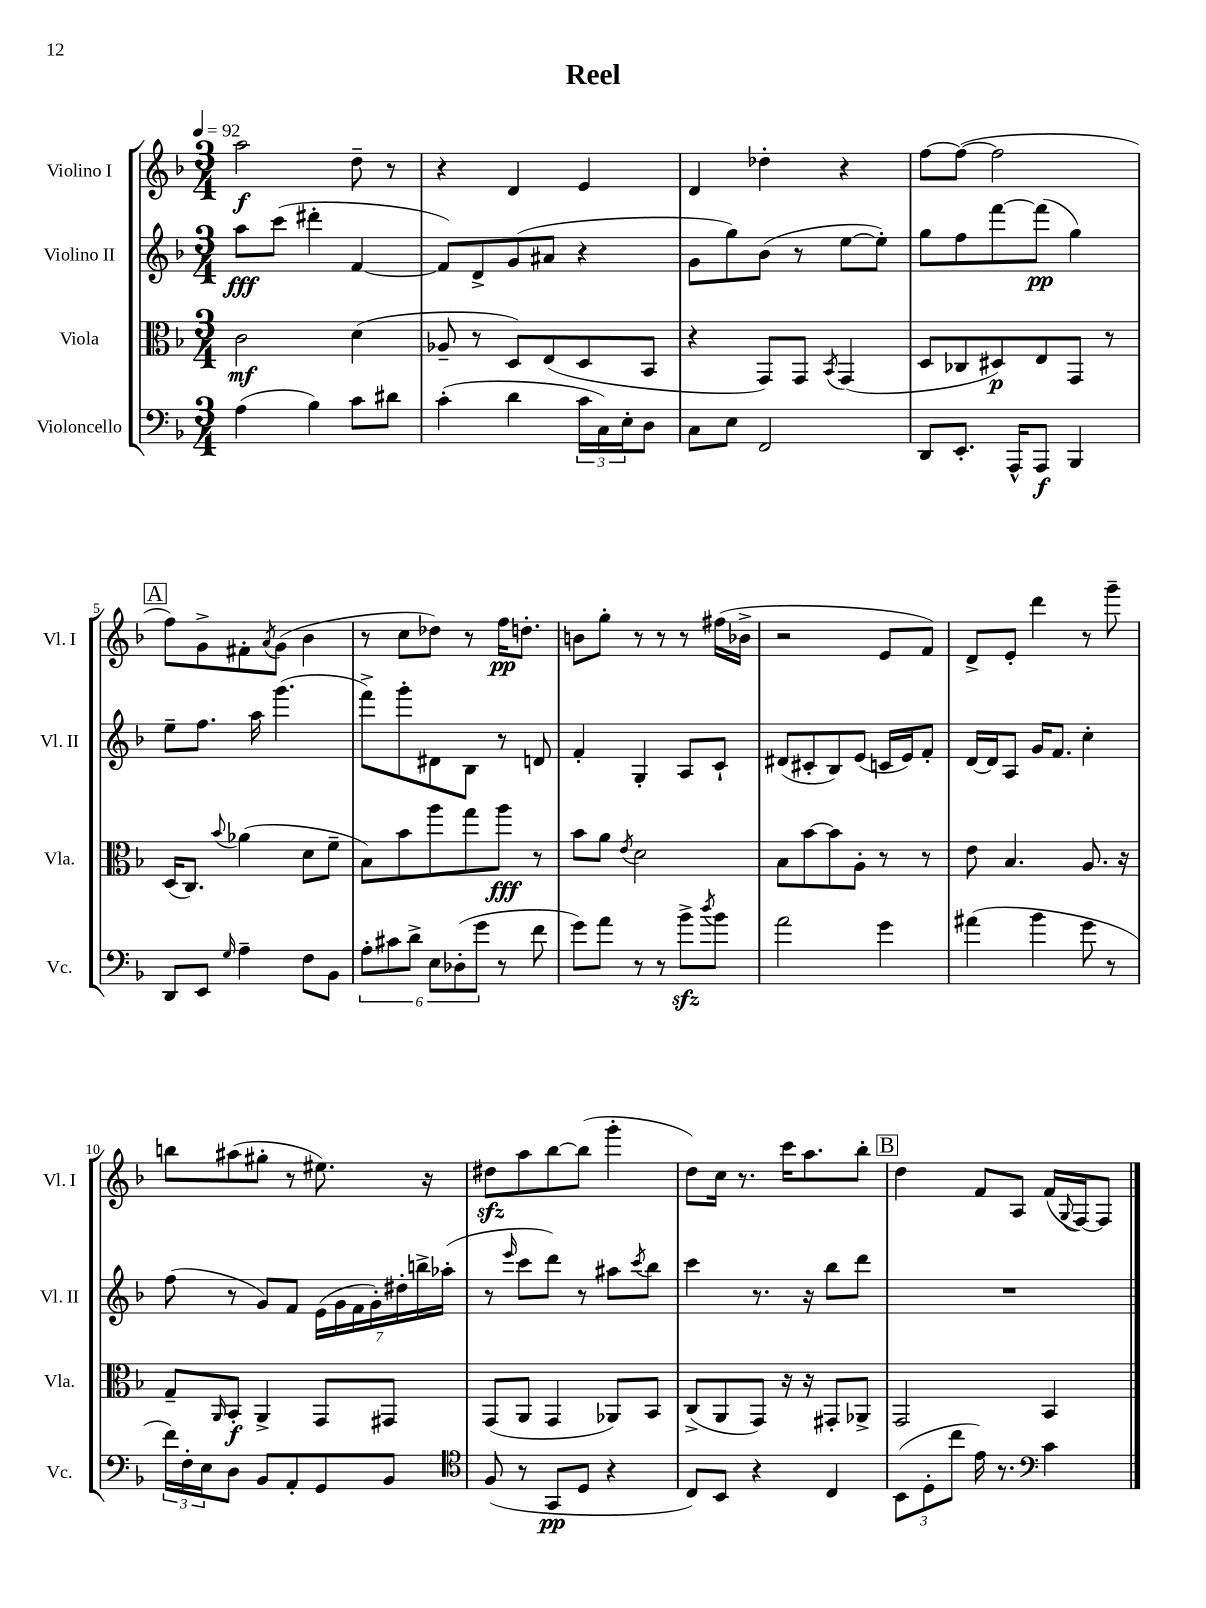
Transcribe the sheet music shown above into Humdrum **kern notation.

**kern	**dynam	**kern	**dynam	**kern	**dynam	**kern	**dynam
*part4	*part4	*part3	*part3	*part2	*part2	*part1	*part1
*staff4	*staff4	*staff3	*staff3	*staff2	*staff2	*staff1	*staff1
*I"Violoncello	*	*I"Viola	*	*I"Violino II	*	*I"Violino I	*
*I'Vc.	*	*I'Vla.	*	*I'Vl. II	*	*I'Vl. I	*
*clefF4	*	*clefC3	*	*clefG2	*	*clefG2	*
*k[b-]	*	*k[b-]	*	*k[b-]	*	*k[b-]	*
*M3/4	*	*M3/4	*	*M3/4	*	*M3/4	*
*MM92	*	*MM92	*	*MM92	*	*MM92	*
=1	=1	=1	=1	=1	=1	=1	=1
(4A\	.	2c\	mf	8aa\L	fff	2aa\	f
.	.	.	.	(8ccc\J	.	.	.
4B-\)	.	.	.	4ddd#X'\	.	.	.
8c\L	.	(4d\	.	[4f/	.	8dd~\	.
8d#X\J	.	.	.	.	.	8r	.
=2	=2	=2	=2	=2	=2	=2	=2
(4c'\	.	8A-X~/	.	8f/L])	.	4r	.
.	.	8r	.	8d^/	.	.	.
4d\	.	8D/L)	.	(8g/	.	4d/	.
.	.	(8E/	.	8a#X/J	.	.	.
24c\LL	.	8D/	.	4r	.	4e/	.
24C\)	.	.	.	.	.	.	.
24E'\J	.	.	.	.	.	.	.
8D\J	.	8BB-/J	.	.	.	.	.
=3	=3	=3	=3	=3	=3	=3	=3
8C\L	.	4r	.	8g\L	.	4d/	.
8E\J	.	.	.	8gg\)	.	.	.
2FF/	.	8GG/L)	.	(8b-\J	.	4dd-X'\	.
.	.	8GG/J	.	8r	.	.	.
.	.	8qBB-/	.	.	.	.	.
.	.	(4GG/	.	[8ee\L	.	4r	.
.	.	.	.	8ee'\J])	.	.	.
=4	=4	=4	=4	=4	=4	=4	=4
8DD/L	.	8D/L	.	8gg\L	.	[8ff\L	.
8.EE'/J	.	8C-X/	.	8ff\	.	(8ff\J_	.
.	.	8D#X/)	p	[8fff\	.	2ff\]	.
16AAA^^/KL	.	.	.	.	.	.	.
8AAA/J	f	8E/	.	(8fff\J]	pp	.	.
4BBB-/	.	8GG/J	.	4gg\)	.	.	.
.	.	8r	.	.	.	.	.
!!LO:LB:g=z
!!LO:REH:place=s1:t=A
=5	=5	=5	=5	=5	=5	=5	=5
8DD/L	.	(16D/KL	.	8ee~\L	.	8ff\L)	.
.	.	8.C/J)	.	.	.	.	.
8EE/J	.	.	.	8.ff\J	.	8g^\	.
16qqG/	.	8qqb-/	.	.	.	.	.
4A~\	.	(4a-X\	.	.	.	8f#X'\	.
.	.	.	.	16aa\	.	.	.
.	.	.	.	.	.	8qa/	.
.	.	.	.	(4.ggg\	.	(8g\J	.
8F\L	.	8d\L	.	.	.	4b-\	.
8BB-\J	.	8f~\J	.	.	.	.	.
=6	=6	=6	=6	=6	=6	=6	=6
12A'\L	.	8B-\L)	.	8fff^\L)	.	8r	.
12c#X\	.	.	.	.	.	.	.
.	.	8b-\	.	8ggg'\	.	8cc\L	.
12d^\J	.	.	.	.	.	.	.
12E\L	.	8aa\	.	8d#X\	.	8dd-X\J)	.
(12D-X'\	.	.	.	.	.	.	.
.	.	8gg\	.	8B-\J	.	8r	.
12g\J	.	.	.	.	.	.	.
8r	.	8aa\J	fff	8r	.	16ff\KL	pp
.	.	.	.	.	.	8.ddn'\J	.
8f\	.	8r	.	8dn/	.	.	.
=7	=7	=7	=7	=7	=7	=7	=7
8g\L)	.	8b-\L	.	4f'/	.	8bn\L	.
8a\J	.	8a\J	.	.	.	8gg'\J	.
.	.	8qe/	.	.	.	.	.
8r	.	2d\	.	4G'/	.	8r	.
8r	.	.	.	.	.	8r	.
8b-zz^\L	.	.	.	8A/L	.	8r	.
8qdd/	.	.	.	.	.	.	.
8b-\J	.	.	.	8c`/J	.	(16ff#X\LL	.
.	.	.	.	.	.	16b-X^\JJ	.
=8	=8	=8	=8	=8	=8	=8	=8
2a\	.	8B-\L	.	(8d#X/L	.	2r	.
.	.	[8b-\	.	8c#X'/	.	.	.
.	.	8b-\]	.	8B-/)	.	.	.
.	.	8A'\J	.	(8e/J	.	.	.
4g\	.	8r	.	16cn/LL	.	8e/L	.
.	.	.	.	16e/J)	.	.	.
.	.	8r	.	8f'/J	.	8f/J)	.
=9	=9	=9	=9	=9	=9	=9	=9
(4a#X\	.	8e\	.	[16d/LL	.	8d^/L	.
.	.	.	.	16d/J]	.	.	.
.	.	4.B-/	.	8A/J	.	8e'/J	.
4b-\	.	.	.	16g/KL	.	4ddd\	.
.	.	.	.	8.f/J	.	.	.
8g\	.	8.A/	.	4cc'\	.	8r	.
8r	.	.	.	.	.	8ggg~\	.
.	.	16r	.	.	.	.	.
!!LO:LB:g=z
=10	=10	=10	=10	=10	=10	=10	=10
24f\LL)	.	8G~/L	.	(8ff\	.	8bbn\L	.
24F'\	.	.	.	.	.	.	.
24E\J	.	.	.	.	.	.	.
.	.	16qqAA/	.	.	.	.	.
8D\J	.	8BB-'/J	f	8r	.	(8aa#X\	.
8BB-/L	.	4AA^/	.	8g/L)	.	8gg#X'\J	.
8AA'/	.	.	.	8f/J	.	8r	.
8GG/	.	8GG/L	.	(28e\LL	.	8.ee#X\)	.
.	.	.	.	28g\	.	.	.
.	.	.	.	28f\	.	.	.
.	.	.	.	28g'\)	.	.	.
8BB-/J	.	8GG#X/J	.	.	.	.	.
.	.	.	.	28dd#X'\	.	.	.
.	.	.	.	28bbn^\	.	.	.
.	.	.	.	.	.	16r	.
.	.	.	.	(28aa-X'\JJ	.	.	.
=11	=11	=11	=11	=11	=11	=11	=11
*clefC4	*	*	*	*	*	*	*
(8F/	.	(8GG/L	.	8r	.	8dd#Xzz\L	.
.	.	.	.	16qqeee/	.	.	.
8r	.	8AA/J	.	8ccc\L	.	8aa\	.
8GG/L	pp	4GG/	.	8ddd\J)	.	[8bb-\	.
8D/J	.	.	.	8r	.	(8bb-\J]	.
4r	.	8AA-X/L)	.	8aa#X\L	.	4ggg'\	.
.	.	.	.	8qccc/	.	.	.
.	.	8BB-/J	.	8bb-\J	.	.	.
=12	=12	=12	=12	=12	=12	=12	=12
8C/L)	.	(8C^/L	.	4ccc\	.	8dd\L)	.
8BB-/J	.	8AA/	.	.	.	16cc\Jk	.
.	.	.	.	.	.	8.r	.
4r	.	8GG/J)	.	8.r	.	.	.
.	.	16r	.	.	.	16ccc\KL	.
.	.	16r	.	16r	.	8.aa\	.
4C/	.	8GG#X'/L	.	8bb-\L	.	.	.
.	.	8AA-X^/J	.	8ddd\J	.	8bb-'\J	.
!!LO:REH:place=s1:t=B
=13	=13	=13	=13	=13	=13	=13	=13
(12BB-\L	.	2GG/	.	2.r	.	4dd\	.
12D'\	.	.	.	.	.	.	.
12cc\J	.	.	.	.	.	.	.
16e\)	.	.	.	.	.	8f/L	.
8.r	.	.	.	.	.	.	.
.	.	.	.	.	.	8A/J	.
*clefF4	*	*	*	*	*	*	*
4c\	.	4BB-/	.	.	.	(16f/LL	.
.	.	.	.	.	.	8qqG/	.
.	.	.	.	.	.	[16F/J)	.
.	.	.	.	.	.	8F/J]	.
==	==	==	==	==	==	==	==
*-	*-	*-	*-	*-	*-	*-	*-
